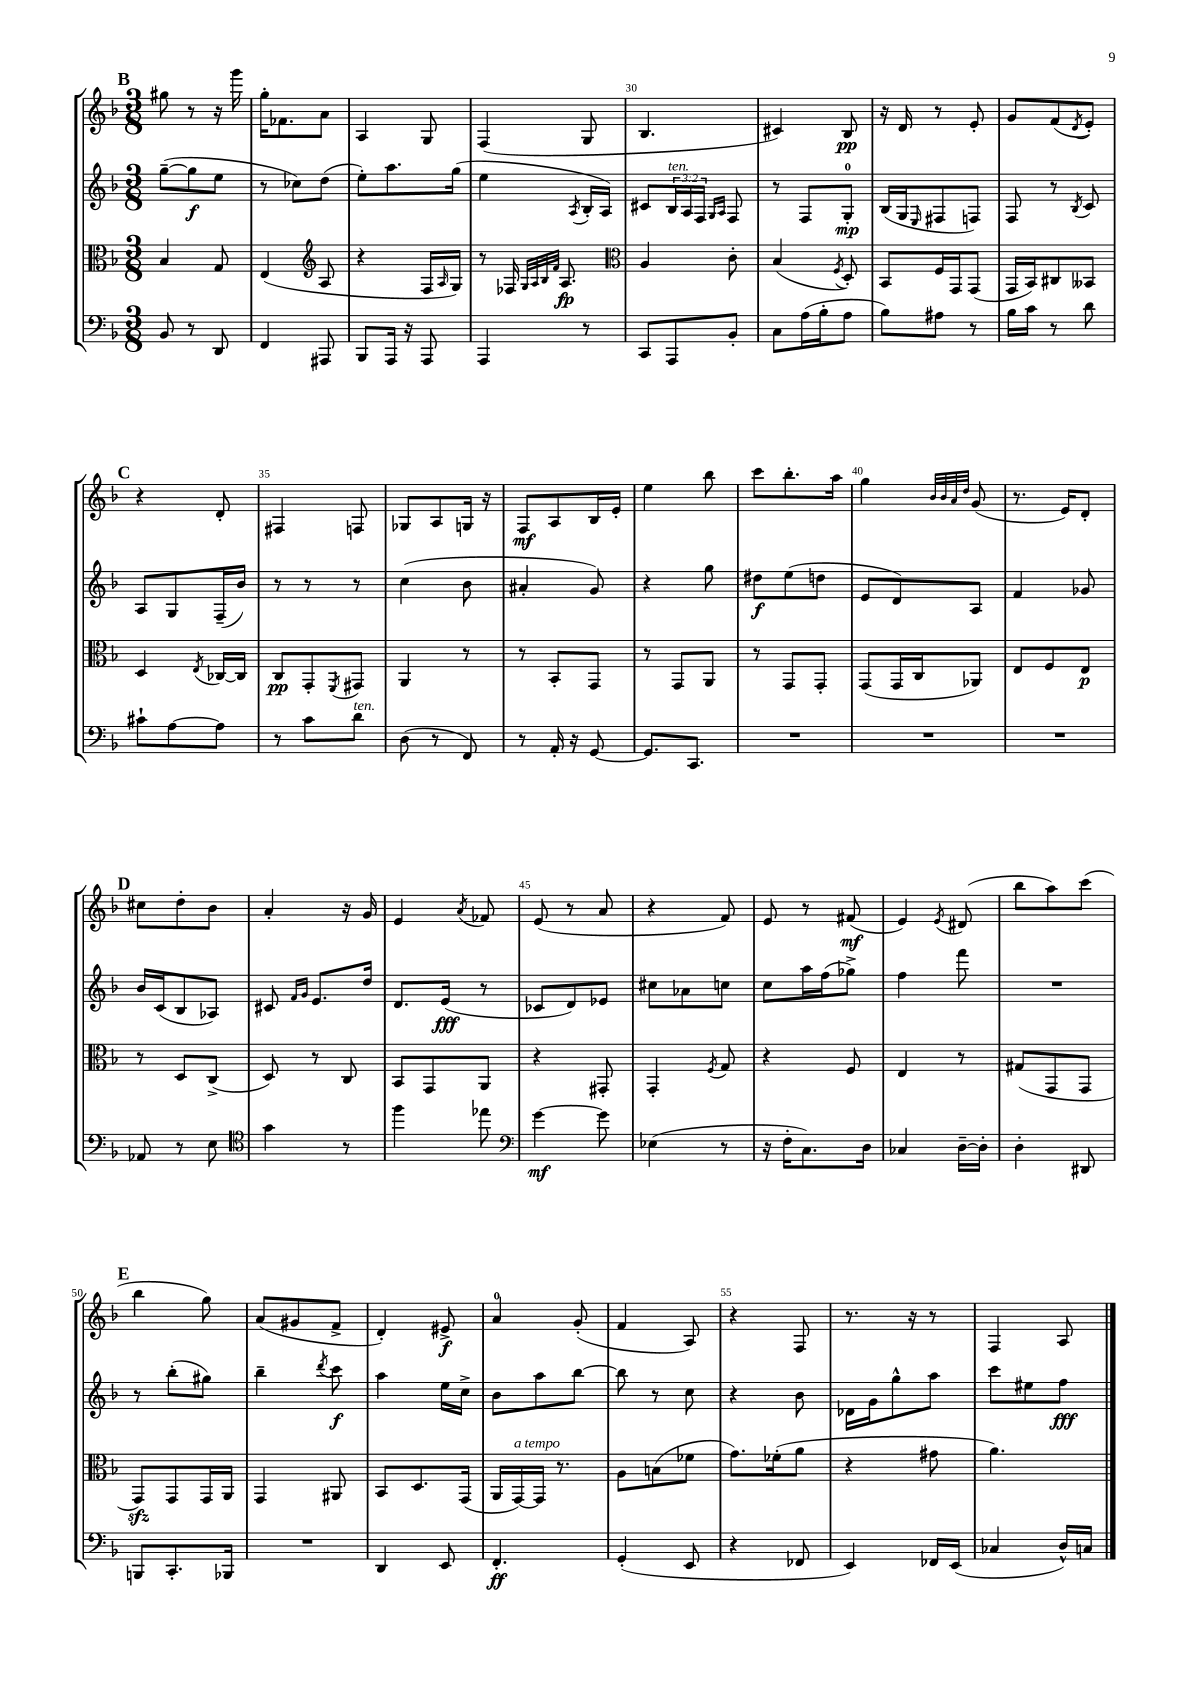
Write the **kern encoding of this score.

**kern	**kern	**kern	**kern
*staff4	*staff3	*staff2	*staff1
*clefF4	*clefC3	*clefG2	*clefG2
*k[b-]	*k[b-]	*k[b-]	*k[b-]
*M3/8	*M3/8	*M3/8	*M3/8
8BB-/	4B-/	([8gg~\L	8gg#\
8r	.	8gg\]	8r
8DD/	8G/	8ee\J	16r
.	.	.	16ggg\
=	=	=	=
4FF/	(4E/	8r	16gg'\LK
.	.	.	8.f-\
.	.	8cc-\L)	.
*	*clefG2	*	*
8AAA#/	8A/	(8dd\J	8a\J
=	=	=	=
8BBB-/L	4r	8ee'\L)	4A/
16AAA/Jk	.	8.aa\	.
16r	.	.	.
8AAA/	16F/LL	.	8G/
.	16qqA/	.	.
.	16G/JJ)	(16gg\Jk	.
=	=	=	=
4AAA/	8r	4ee\	(4F/
.	16F-/	.	.
.	32qqG/LLL	.	.
.	32qqA/	.	.
.	32qqB-/	.	.
.	32qqf/JJJ	.	.
.	8.A/	.	.
.	.	8qA/	.
8r	.	16B-'/LL	8G/
.	.	16A/JJ)	.
=	=	=	=
*	*clefC3	*	*
8CC/L	4A/	8c#/L	4.B-/
8AAA/	.	24B-/L	.
.	.	24A/	.
.	.	24F/JJ	.
.	.	16qqG/LL	.
.	.	16qqA/JJ	.
8BB-'/J	8c'\	8F/	.
=	=	=	=
8C\L	(4B-/	8r	4c#/)
(16A\L	.	8F/L	.
16B-'\J	.	.	.
.	8qF/	.	.
8A\J	8D'/)	8G'/J	8B-/
=	=	=	=
8B-\L)	8BB-/L	(16B-/LL	16r
.	.	16G/J	16d/
.	.	16qqE/	.
8A#\J	16F/L	8F#/	8r
.	16GG/J	.	.
8r	(8GG/J	8F/J)	8e'/
=	=	=	=
16B-\LL	16GG/LL	8F/	8g/L
16c\JJ	16BB-/J)	.	.
8r	8C#/	8r	(8f/
.	.	8qB-/	8qd/
8d\	8BB--/J	8c/	8e'/J)
=	=	=	=
8c#`\L	4D/	8A/L	4r
[8A\	.	8G/	.
.	8qE/	.	.
8A\]J	[16C-/LL	(16F~/L	8d'/
.	16C-/]JJ	16b-/JJ)	.
=	=	=	=
8r	8C/L	8r	4F#/
8c\L	8GG'/	8r	.
.	8qFF/	.	.
8d\J	8GG#/J	8r	8F/
=	=	=	=
(8D\	4AA/	(4cc\	8G-/L
8r	.	.	8A/
8FF/)	8r	8b-\	16G/Jk
.	.	.	16r
=	=	=	=
8r	8r	4a#'/	8F/L
16AA'/	8BB-'/L	.	8A/
16r	.	.	.
[8GG/	8GG/J	8g/)	16B-/L
.	.	.	16e'/JJ
=	=	=	=
8.GG/]L	8r	4r	4ee\
.	8GG/L	.	.
8.CC/J	.	.	.
.	8AA/J	8gg\	8bb-\
=	=	=	=
4.r	8r	8dd#\L	8ccc\L
.	8GG/L	(8ee\	8.bb-'\
.	8GG'/J	8dd\J	.
.	.	.	16aa\Jk
=	=	=	=
4.r	(8GG/L	8e/L	4gg\
.	16GG/L	8d/)	.
.	16C/J	.	.
.	.	.	32qqb-/LLL
.	.	.	32qqb-/
.	.	.	32qqa/
.	.	.	32qqdd/JJJ
.	8AA-/J)	8A/J	(8g/
=	=	=	=
4.r	8E/L	4f/	8.r
.	8F/	.	.
.	.	.	16e/LK)
.	8E/J	8g-/	8d'/J
=	=	=	=
8AA-/	8r	16b-/LL	8cc#\L
.	.	(16c/J	.
8r	8D/L	8B-/	8dd'\
8E\	(8C^/J	8A-/J)	8b-\J
=	=	=	=
*clefC4	*	*	*
4g\	8D/)	8c#/	4a'/
.	.	16qqf/LL	.
.	.	16qqg/JJ	.
.	8r	8.e/L	.
8r	8C/	.	16r
.	.	16dd/Jk	16g/
=	=	=	=
4ff\	8BB-/L	8.d/L	4e/
.	8GG/	.	.
.	.	(16e/Jk	.
.	.	.	8qa/
8ee-\	8AA/J	8r	8f-/
=	=	=	=
*clefF4	*	*	*
[4g\	4r	8c-/L	(8e/
.	.	8d/)	8r
8g\]	8GG#'/	8e-/J	8a/
=	=	=	=
(4E-\	4GG'/	8cc#\L	4r
.	.	8a-\	.
.	8qF/	.	.
8r	8G/	8cc\J	8f/)
=	=	=	=
16r	4r	8cc\L	8e/
16F'\LK	.	.	.
8.C\)	.	16aa\L	8r
.	.	(16ff\J	.
.	8F/	8gg-^\J)	(8f#/
16D\Jk	.	.	.
=	=	=	=
4C-/	4E/	4ff\	4e/)
.	.	.	8qe/
[16D~\LL	8r	8fff\	(8d#/
16D'\]JJ	.	.	.
=	=	=	=
4D'\	(8G#/L	4.r	8bb-\L
.	8GG/	.	8aa\)
8DD#/	8GG/J	.	(8ccc\J
=	=	=	=
8BBB/L	8GG/L)	8r	4bb-\
8.CC'/	8GG/	(8bb-'\L	.
.	16GG/L	8gg#\J)	8gg\)
16BBB-/Jk	16AA/JJ	.	.
=	=	=	=
4.r	4GG/	4bb-~\	(8a/L
.	.	.	8g#/
.	.	8qddd/	.
.	8AA#/	8ccc\	8f^/J
=	=	=	=
4DD/	8BB-/L	4aa\	4d'/)
.	8.D/	.	.
8EE/	.	16ee\LL	8e#^/
.	(16GG/Jk	16cc^\JJ	.
=	=	=	=
4.FF'/	16AA/LL	8b-\L	4a/
.	[16GG/)	.	.
.	16GG/]JJ	8aa\	.
.	8.r	.	.
.	.	[8bb-\J	(8g'/
=	=	=	=
(4GG'/	8A\L	8bb-\]	4f/
.	(8B\	8r	.
8EE/	8f-\J	8cc\	8A/)
=	=	=	=
4r	8.g\L)	4r	4r
.	(16f-'\k	.	.
8FF-/	8a\J	8b-\	8F/
=	=	=	=
4EE/)	4r	16d-\LL	8.r
.	.	16g\J	.
.	.	8gg^^\	.
.	.	.	16r
16FF-/LL	8g#\	8aa\J	8r
(16EE/JJ	.	.	.
=	=	=	=
4C-/	4.a\)	8ccc\L	4F/
.	.	8ee#\	.
16D^^/LL)	.	8ff\J	8A/
16C/JJ	.	.	.
==	==	==	==
*-	*-	*-	*-
